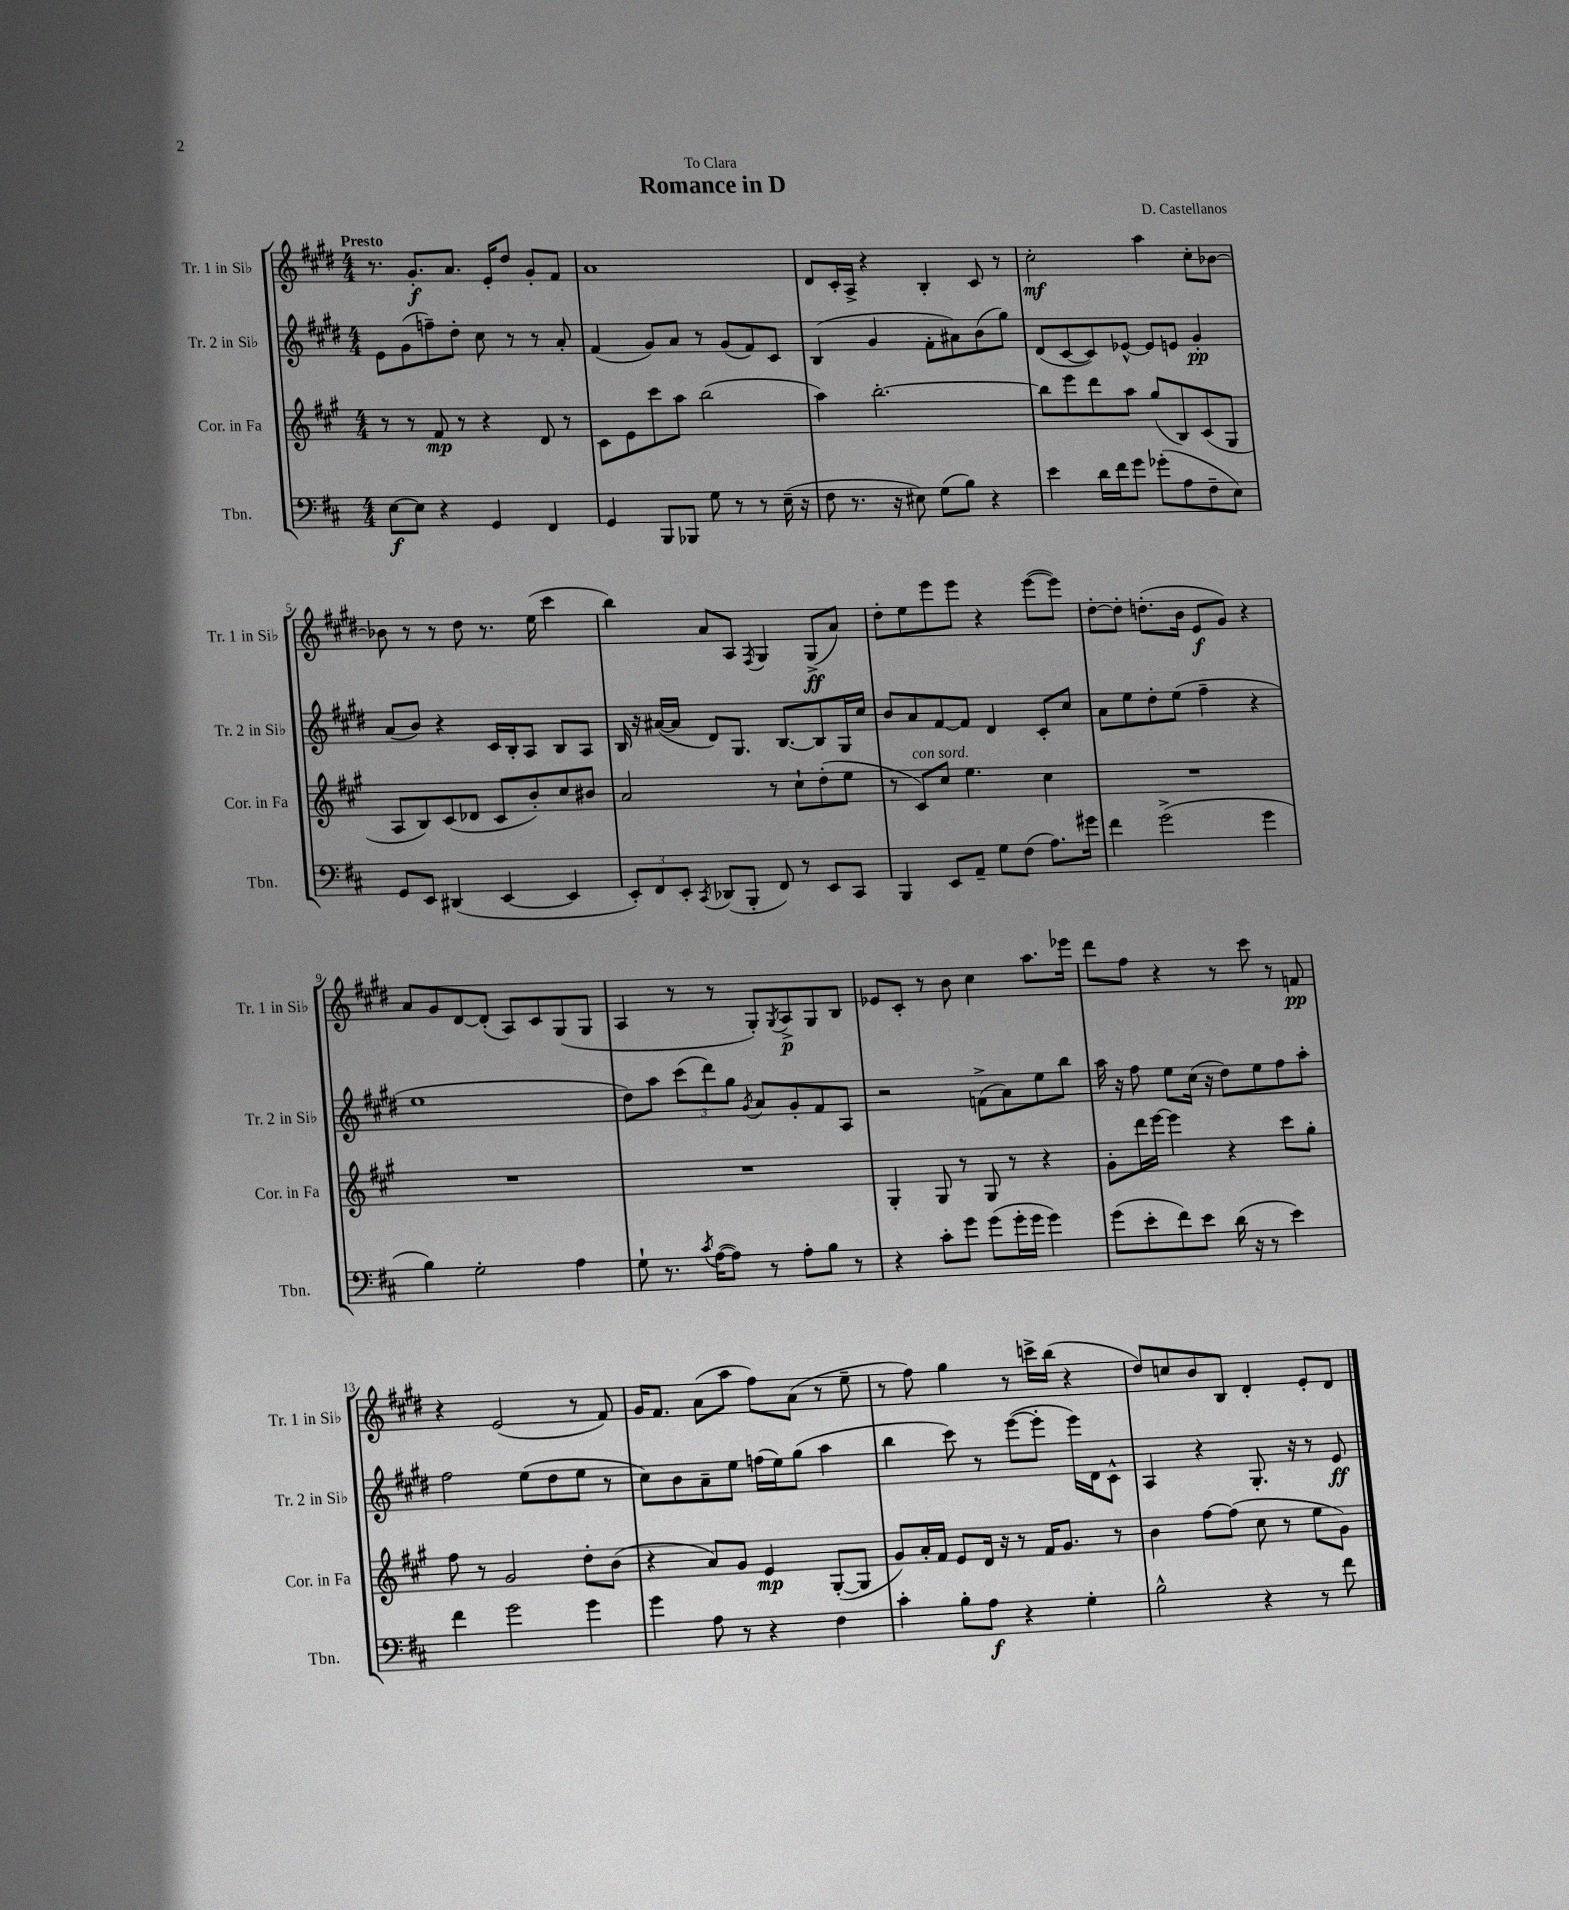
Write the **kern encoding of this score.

**kern	**dynam	**kern	**dynam	**kern	**dynam	**kern	**dynam
*part4	*part4	*part3	*part3	*part2	*part2	*part1	*part1
*staff4	*staff4	*staff3	*staff3	*staff2	*staff2	*staff1	*staff1
*I"Tbn.	*	*I"Cor. in Fa	*	*I"Tr. 2 in Si♭	*	*I"Tr. 1 in Si♭	*
*I'Tbn.	*	*I'Cor. in Fa	*	*I'Tr. 2 in Si♭	*	*I'Tr. 1 in Si♭	*
*clefF4	*	*clefG2	*	*clefG2	*	*clefG2	*
*k[f#c#]	*	*k[f#c#g#]	*	*k[f#c#g#d#]	*	*k[f#c#g#d#]	*
*M4/4	*	*M4/4	*	*M4/4	*	*M4/4	*
=1	=1	=1	=1	=1	=1	=1	=1
!	!	!	!	!	!	!LO:TX:a:B:t=Presto	!
[8E\L	f	8r	.	8e\L	.	8.r	.
8E\J]	.	8r	.	(8g#\	.	.	.
.	.	.	.	.	.	8.g#'/L	f
4r	.	8f#/	mp	8ffn~\)	.	.	.
.	.	8r	.	8dd#'\J	.	8.a/J	.
4GG/	.	4r	.	8cc#\	.	.	.
.	.	.	.	.	.	16e'/KL	.
.	.	.	.	8r	.	8dd#/J	.
4FF#/	.	8d/	.	8r	.	8g#'/L	.
.	.	8r	.	8a'/	.	8f#/J	.
=2	=2	=2	=2	=2	=2	=2	=2
4GG/	.	8c#\L	.	(4f#/	.	1a	.
.	.	8e\	.	.	.	.	.
8BBB/L	.	8ccc#\	.	8g#/L)	.	.	.
8BBB-X/J	.	8aa\J	.	8a/J	.	.	.
8G\	.	(2bb\	.	8r	.	.	.
8r	.	.	.	(8g#/L	.	.	.
8r	.	.	.	8f#/)	.	.	.
(16E~\	.	.	.	8c#/J	.	.	.
16r	.	.	.	.	.	.	.
=3	=3	=3	=3	=3	=3	=3	=3
8F#\	.	4aa\)	.	(4B/	.	8d#/L	.
8.r	.	.	.	.	.	16c#'/L	.
.	.	.	.	.	.	16A^/JJ	.
.	.	[2.bb'\	.	4g#/	.	4r	.
16r	.	.	.	.	.	.	.
8E#X\)	.	.	.	.	.	.	.
(8G\L	.	.	.	8f#'\L	.	4B'/	.
8B\J)	.	.	.	8a#X\)	.	.	.
4r	.	.	.	(8b\	.	8c#/	.
.	.	.	.	8gg#\J)	.	8r	.
=4	=4	=4	=4	=4	=4	=4	=4
4e\	.	8bb\L]	.	(8d#/L	.	2cc#'\	mf
.	.	8eee\	.	[8c#/	.	.	.
16d\LL	.	8ddd\	.	8c#/])	.	.	.
16f#\J	.	.	.	.	.	.	.
8g\J	.	8aa\J	.	[8e-X^^/J	.	.	.
(8g-X'\L	.	(8gg#/L	.	8e-/L]	.	4aa\	.
8A\	.	8B/)	.	8en/J	.	.	.
8F#~\	.	(8c#/	.	4g#'/	pp	8cc#'\L	.
8E\J)	.	8G#/J	.	.	.	[8b-X\J	.
!!LO:LB:g=z
=5	=5	=5	=5	=5	=5	=5	=5
8GG/L	.	8A/L	.	(8a/L	.	8b-X\]	.
8EE/J	.	8B/)	.	8b/J)	.	8r	.
(4DD#X/	.	(8c#/	.	4r	.	8r	.
.	.	8d-X/J	.	.	.	8dd#\	.
[4EE/	.	8c#/L	.	16c#/LL	.	8.r	.
.	.	.	.	16B'/J	.	.	.
.	.	8b'/)	.	8A/J	.	.	.
.	.	.	.	.	.	(16ee\	.
4EE/]	.	8cc#/	.	8B/L	.	4ccc#\	.
.	.	8b#X/J	.	8A/J	.	.	.
=6	=6	=6	=6	=6	=6	=6	=6
12EE'/L)	.	2a/	.	16B/	.	4bb\)	.
.	.	.	.	16r	.	.	.
12FF#/	.	.	.	.	.	.	.
.	.	.	.	([16a#X/LL	.	.	.
12EE'/J	.	.	.	.	.	.	.
.	.	.	.	16a#/JJ]	.	.	.
8qCC#/	.	.	.	.	.	.	.
(8DD-X/L	.	.	.	8d#/L)	.	8a/L	.
8BBB'/J	.	.	.	8.G#/J	.	8A/J	.
.	.	.	.	.	.	8qF#/	.
8FF#/)	.	8r	.	.	.	4G#/	.
.	.	.	.	[8.B/L	.	.	.
8r	.	8cc#`\L	.	.	.	.	.
8EE/L	.	(8dd'\	.	8B/]	.	(8G#^/L	ff
8CC#/J	.	8ee\J	.	16G#/L	.	8a/J)	.
.	.	.	.	16cc#/JJ	.	.	.
=7	=7	=7	=7	=7	=7	=7	=7
4BBB/	.	8r	.	8b/L	.	8dd#'\L	.
!	!	!LO:TX:a:i:t=con sord.	!	!	!	!	!
.	.	8c#/L)	.	8a/	.	8ee\	.
8EE/L	.	8cc#/J	.	[8f#/	.	8eee\	.
8AA~/J	.	4.ee\	.	8f#/J]	.	8eee\J	.
8G\L	.	.	.	4d#/	.	4r	.
(8F#\J	.	.	.	.	.	.	.
8.A\L)	.	4cc#\	.	8c#'/L	.	([8eee\L	.
.	.	.	.	8cc#/J	.	8eee\J])	.
16g#X\Jk	.	.	.	.	.	.	.
=8	=8	=8	=8	=8	=8	=8	=8
4f#\	.	1r	.	8a\L	.	[8dd#'\L	.
.	.	.	.	8ee\	.	8dd#'\J]	.
(2g^\	.	.	.	8dd#'\	.	(8.ddn'\L	.
.	.	.	.	(8ee\J	.	.	.
.	.	.	.	.	.	16b\Jk	.
.	.	.	.	4ff#~\	.	8e/L	f
.	.	.	.	.	.	8g#/J)	.
4g\	.	.	.	4r	.	4r	.
!!LO:LB:g=z
=9	=9	=9	=9	=9	=9	=9	=9
4B\)	.	1r	.	1ee	.	8a/L	.
.	.	.	.	.	.	8g#/	.
2G'\	.	.	.	.	.	[8d#/	.
.	.	.	.	.	.	(8d#'/J]	.
.	.	.	.	.	.	8A/L)	.
.	.	.	.	.	.	8c#/	.
4A\	.	.	.	.	.	(8G#/	.
.	.	.	.	.	.	8G#/J	.
=10	=10	=10	=10	=10	=10	=10	=10
8G`\	.	1r	.	8dd#\L)	.	4A/	.
8.r	.	.	.	8aa\J	.	.	.
.	.	.	.	(12ccc#\L	.	8r	.
8qc#/	.	.	.	.	.	.	.
([16A\KL	.	.	.	.	.	.	.
.	.	.	.	12ddd#\)	.	.	.
8A\J])	.	.	.	.	.	8r	.
.	.	.	.	12gg#\J	.	.	.
.	.	.	.	8qg#/	.	.	.
8r	.	.	.	8a/L	.	8G#'/L)	.
.	.	.	.	.	.	8qG#/	.
8A'\L	.	.	.	8g#'/	.	8A^/	p
8B\J	.	.	.	8f#/	.	8G#/	.
8r	.	.	.	8A/J	.	8B/J	.
=11	=11	=11	=11	=11	=11	=11	=11
4r	.	4G#'/	.	2r	.	8e-X/L	.
.	.	.	.	.	.	8c#'/J	.
8c#'\L	.	8G#/	.	.	.	8r	.
8g\J	.	8r	.	.	.	8b\	.
(8g\L	.	8G#/	.	(8fn^\L	.	4cc#\	.
16g'\L	.	8r	.	8a\)	.	.	.
16g\JJ	.	.	.	.	.	.	.
4g\)	.	4r	.	8ee\	.	8.aa\L	.
.	.	.	.	8bb\J	.	.	.
.	.	.	.	.	.	16eee-X\Jk	.
=12	=12	=12	=12	=12	=12	=12	=12
(8g\L	.	8g#'\L	.	16aa\	.	8ddd#\L	.
.	.	.	.	16r	.	.	.
8e'\	.	16ddd\L	.	8ff#\	.	8ff#\J	.
.	.	[16eee\JJ	.	.	.	.	.
8f#\)	.	4eee\]	.	8ee\L	.	4r	.
8e\J	.	.	.	(16cc#\Jk	.	.	.
.	.	.	.	16r	.	.	.
(16d\	.	4r	.	8dd#\L)	.	8r	.
16r	.	.	.	.	.	.	.
8r	.	.	.	8ee\	.	8ccc#\	.
4e\)	.	8ccc#\L	.	8ff#\	.	8r	.
.	.	8gg#'\J	.	8aa'\J	.	8fn/	pp
!!LO:LB:g=z
=13	=13	=13	=13	=13	=13	=13	=13
4f#\	.	8ff#\	.	2ff#\	.	4r	.
.	.	8r	.	.	.	.	.
2g\	.	2g#/	.	.	.	(2e/	.
.	.	.	.	(8ee\L	.	.	.
.	.	.	.	8dd#\	.	.	.
4g\	.	8dd'\L	.	8ee\J	.	8r	.
.	.	(8b\J	.	8r	.	8f#/)	.
=14	=14	=14	=14	=14	=14	=14	=14
4g\	.	4r	.	8cc#\L)	.	16g#/KL	.
.	.	.	.	.	.	8.f#/J	.
.	.	.	.	8b\	.	.	.
8A\	.	8a/L)	.	8a~\	.	(8a\L	.
8r	.	8g#/J	.	8ee\J	.	8aa\J	.
4r	.	4e/	mp	(16ffn\LL	.	8ff#\L)	.
.	.	.	.	16ee\J)	.	.	.
.	.	.	.	(8gg#\J	.	(8a\J	.
4F#\	.	([8G#'/L	.	4aa\	.	8r	.
.	.	8G#/J]	.	.	.	8ee~\	.
=15	=15	=15	=15	=15	=15	=15	=15
4c#'\	.	8g#/L)	.	4bb\	.	8r	.
.	.	16a'/L	.	.	.	8ff#\)	.
.	.	16f#/JJ	.	.	.	.	.
8B'\L	.	8e/L	.	8ccc#\)	.	4gg#\	.
8A\J	f	16d/Jk	.	8r	.	.	.
.	.	16r	.	.	.	.	.
4r	.	8r	.	([8eee\L	.	8r	.
.	.	16f#/KL	.	8eee'\J]	.	16cccn^\LL	.
.	.	8.g#/J	.	.	.	(16bb\JJ	.
4G'\	.	.	.	16eee\LL)	.	4r	.
.	.	.	.	16d#\J	.	.	.
.	.	8r	.	8c#^^\J	.	.	.
=16	=16	=16	=16	=16	=16	=16	=16
2B^^\	.	4b\	.	4A/	.	8dd#/L)	.
.	.	.	.	.	.	8ccn/	.
.	.	[8ff#\L	.	4r	.	8b/	.
.	.	(8ff#\J]	.	.	.	8B/J	.
4r	.	8cc#\	.	8.G#'/	.	4d#'/	.
.	.	8r	.	.	.	.	.
.	.	.	.	16r	.	.	.
8r	.	8ee\L	.	8r	.	8e'/L	.
8f#\	.	8g#\J)	.	8e/	ff	8d#/J	.
==	==	==	==	==	==	==	==
*-	*-	*-	*-	*-	*-	*-	*-
